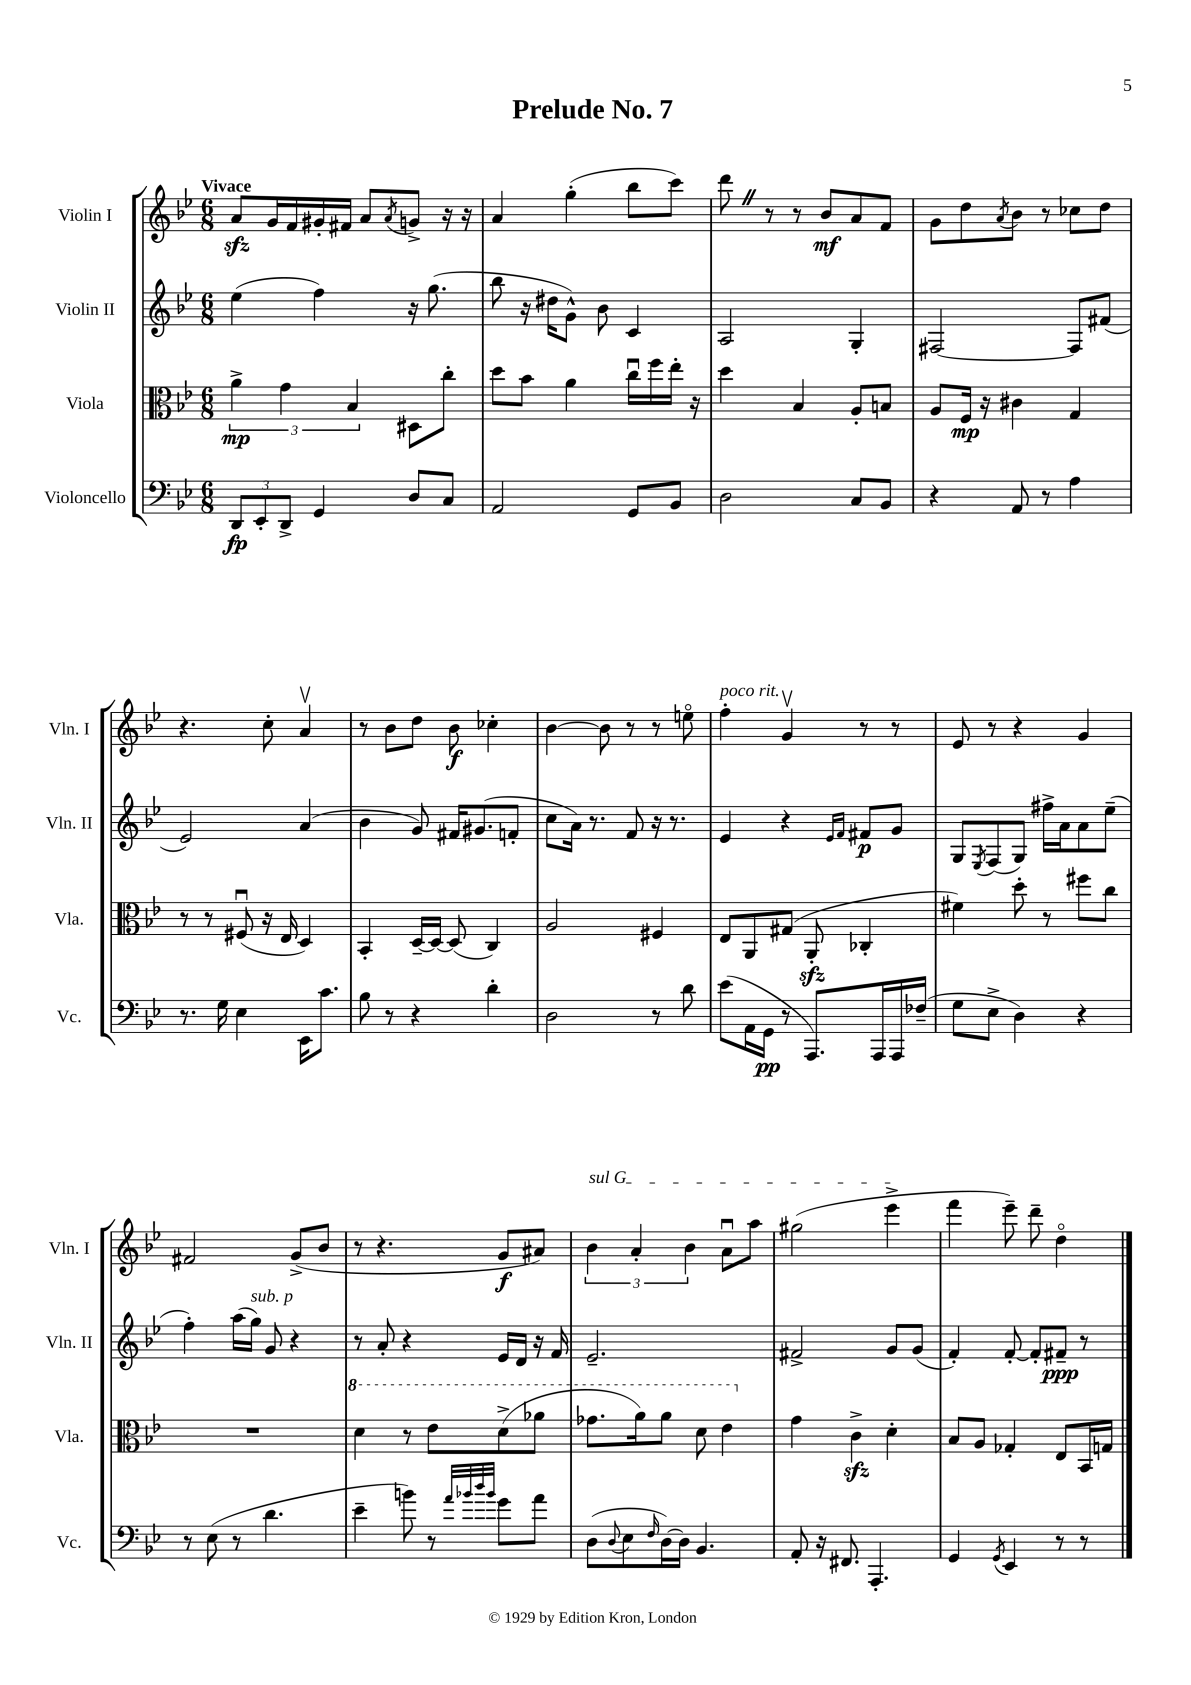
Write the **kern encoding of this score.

**kern	**kern	**kern	**kern
*staff4	*staff3	*staff2	*staff1
*clefF4	*clefC3	*clefG2	*clefG2
*k[b-e-]	*k[b-e-]	*k[b-e-]	*k[b-e-]
*M6/8	*M6/8	*M6/8	*M6/8
12DD	6a^	(4ee-	8a
12EE-'	.	.	.
.	.	.	16g
12DD^	6g	.	.
.	.	.	16f
4GG	.	4ff)	16g#'
.	.	.	16f#
.	6B-	.	.
.	.	.	8a
.	.	.	8qa
8D	8D#	16r	8g^
.	.	(8.gg	.
8C	8cc'	.	16r
.	.	.	16r
=	=	=	=
2AA	8dd	8bb-	4a
.	8b-	16r	.
.	.	16dd#	.
.	4a	8g^^)	(4gg'
.	.	8b-	.
8GG	16ccu	4c	8bb-
.	16ff	.	.
8BB-	16ee-'	.	8ccc)
.	16r	.	.
=	=	=	=
2D	4dd	2A	8ddd
.	.	.	8r
.	4B-	.	8r
.	.	.	8b-
8C	8A'	4G'	8a
8BB-	8B	.	8f
=	=	=	=
4r	8A	[2F#	8g
.	16F	.	8dd
.	16r	.	.
.	.	.	8qa
8AA	4c#	.	8b-
8r	.	.	8r
4A	4G	8F#]	8cc-
.	.	(8f#	8dd
=	=	=	=
8.r	8r	2e-)	4.r
.	8r	.	.
16G	.	.	.
4E-	(8F#u	.	.
.	16r	.	8cc'
.	16E-	.	.
16EE-	4D)	(4a	4av
8.c	.	.	.
=	=	=	=
8B-	4BB-'	4b-	8r
8r	.	.	8b-
4r	[16D~	8g)	8dd
.	16D_	.	.
.	(8D]	16f#	8b-
.	.	(8.g#	.
4d'	4C)	.	4cc-'
.	.	8f'	.
=	=	=	=
2D	2A	8cc	[4b-
.	.	16a)	.
.	.	8.r	.
.	.	.	8b-]
.	.	8f	8r
8r	4F#	16r	8r
.	.	8.r	.
8d	.	.	8eeo
=	=	=	=
(8e-	8E-	4e-	4ff'
16AA	8AA	.	.
16GG	.	.	.
8r	(8G#	4r	4gv
8.AAA)	8AA'	.	.
.	.	16qqe-	.
.	.	16qqf	.
.	4C-'	8f#	8r
16AAA	.	.	.
16AAA	.	8g	8r
(16F-~	.	.	.
=	=	=	=
8G	4f#)	8G	8e-
.	.	8qE-	.
8E-^	.	(8F	8r
4D)	8dd'	8G)	4r
.	8r	16ff#^	.
.	.	16a	.
4r	8ff#	8a	4g
.	8cc	(8ee-~	.
=	=	=	=
8r	2.r	4ff')	2f#
(8E-	.	.	.
8r	.	(16aa	.
.	.	16gg)	.
4.d	.	8g	.
.	.	4r	(8g^
.	.	.	8b-
=	=	=	=
4e-~	4dd	8r	8r
.	.	8a'	4.r
8b)	8r	4r	.
8r	8ee-	.	.
32qqa	.	.	.
32qqb-	.	.	.
32qqdd	.	.	.
32qqb-	.	.	.
8g	(8dd^	16e-	8g
.	.	16d	.
8a	8aa-	16r	8a#)
.	.	16f	.
=	=	=	=
(8D	8.gg-	2.e-~	6b-
8qqD	.	.	.
8E-	.	.	.
.	.	.	6a'
.	16aa)	.	.
16qqF	.	.	.
[16D)	8aa	.	.
16D]	.	.	.
.	.	.	6b-
4.BB-	8dd	.	.
.	4ee-	.	8au
.	.	.	8aa
=	=	=	=
8AA'	4g	2f#^	(2gg#
16r	.	.	.
8.FF#	.	.	.
.	4c^	.	.
4.AAA'	.	.	.
.	4d'	8g	4eee-^
.	.	(8g	.
=	=	=	=
4GG	8B-	4f')	4fff
.	8A	.	.
8qGG	.	.	.
4EE-	4G-'	[8f'	8eee-~)
.	.	8f']	8ddd~
8r	8E-	8f#~	4ddo
8r	16BB-	8r	.
.	16G	.	.
==	==	==	==
*-	*-	*-	*-
